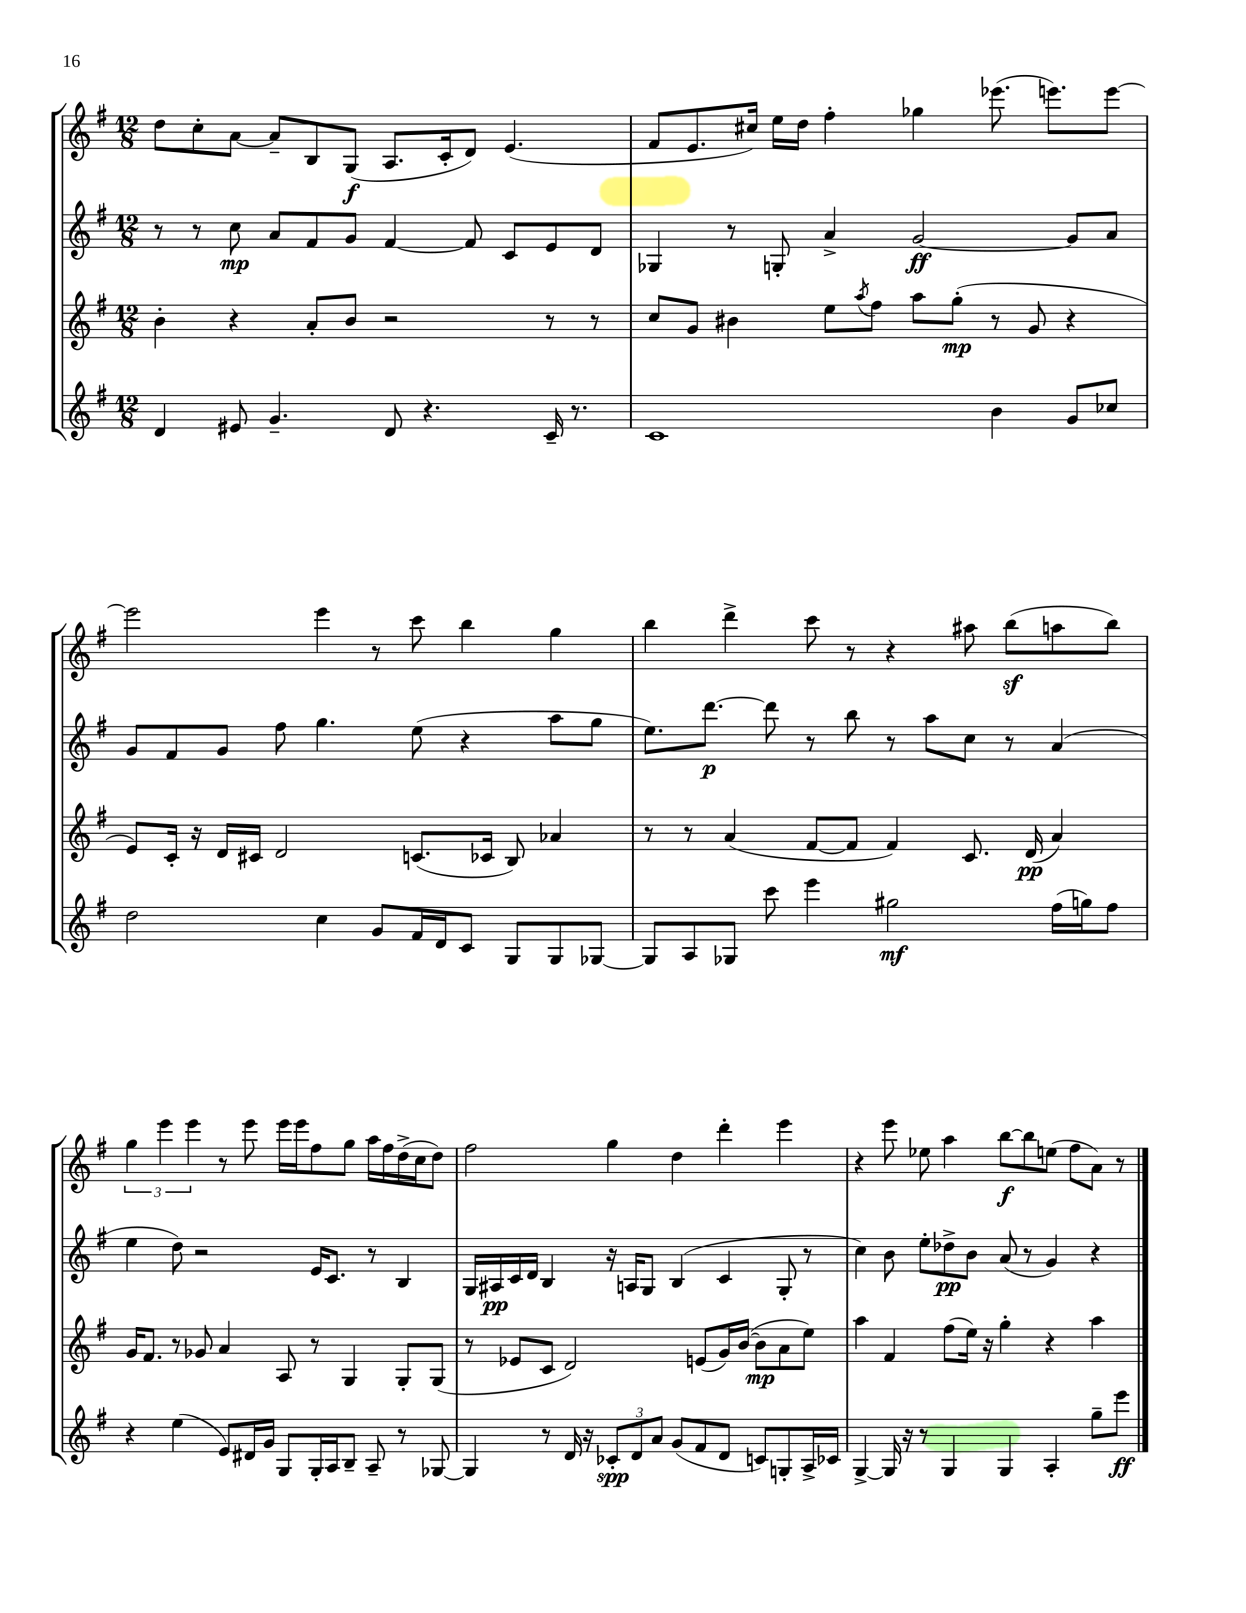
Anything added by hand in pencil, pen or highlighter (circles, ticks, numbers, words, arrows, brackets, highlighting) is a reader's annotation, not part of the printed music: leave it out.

**kern	**dynam	**kern	**dynam	**kern	**dynam	**kern	**dynam
*part4	*part4	*part3	*part3	*part2	*part2	*part1	*part1
*staff4	*staff4	*staff3	*staff3	*staff2	*staff2	*staff1	*staff1
*clefG2	*	*clefG2	*	*clefG2	*	*clefG2	*
*k[f#]	*	*k[f#]	*	*k[f#]	*	*k[f#]	*
*M12/8	*	*M12/8	*	*M12/8	*	*M12/8	*
=26	=26	=26	=26	=26	=26	=26	=26
4d/	.	4b'\	.	8r	.	8dd\L	.
.	.	.	.	8r	.	8cc'\	.
8e#X/	.	4r	.	8cc\	mp	[8a\J	.
4.g~/	.	.	.	8a/L	.	8a~/L]	.
.	.	8a'/L	.	8f#/	.	8B/	.
.	.	8b/J	.	8g/J	.	(8G/J	f
8d/	.	2r	.	[4f#/	.	8.A/L	.
4.r	.	.	.	.	.	.	.
.	.	.	.	.	.	16c'/k	.
.	.	.	.	8f#/]	.	8d/J)	.
.	.	.	.	8c/L	.	(4.e/	.
16c~/	.	8r	.	8e/	.	.	.
8.r	.	.	.	.	.	.	.
.	.	8r	.	8d/J	.	.	.
=27	=27	=27	=27	=27	=27	=27	=27
1c	.	8cc/L	.	4G-X/	.	8f#/L	.
.	.	8g/J	.	.	.	8.e/	.
.	.	4b#X\	.	8r	.	.	.
.	.	.	.	.	.	16cc#X/Jk)	.
.	.	.	.	8Gn'/	.	16ee\LL	.
.	.	.	.	.	.	16dd\JJ	.
.	.	8ee\L	.	4a^/	.	4ff#'\	.
.	.	8qaa/	.	.	.	.	.
.	.	8ff#\J	.	.	.	.	.
.	.	8aa\L	.	[2g/	ff	4gg-X\	.
.	.	(8gg'\J	mp	.	.	.	.
4b\	.	8r	.	.	.	(8.eee-X\	.
.	.	8g/	.	.	.	.	.
.	.	.	.	.	.	8.eeen\L)	.
8g/L	.	4r	.	8g/L]	.	.	.
8cc-X/J	.	.	.	8a/J	.	[8eee\J	.
!!LO:LB:g=z
=28	=28	=28	=28	=28	=28	=28	=28
2dd\	.	8e/L)	.	8g/L	.	2eee\]	.
.	.	16c'/Jk	.	8f#/	.	.	.
.	.	16r	.	.	.	.	.
.	.	16d/LL	.	8g/J	.	.	.
.	.	16c#X/JJ	.	.	.	.	.
.	.	2d/	.	8ff#\	.	.	.
4cc\	.	.	.	4.gg\	.	4eee\	.
8g/L	.	.	.	.	.	8r	.
16f#/L	.	(8.cn/L	.	(8ee\	.	8ccc\	.
16d/J	.	.	.	.	.	.	.
8c/J	.	.	.	4r	.	4bb\	.
.	.	16c-X/Jk	.	.	.	.	.
8G/L	.	8B/)	.	.	.	.	.
8G/	.	4a-X/	.	8aa\L	.	4gg\	.
[8G-X/J	.	.	.	8gg\J	.	.	.
=29	=29	=29	=29	=29	=29	=29	=29
8G-/L]	.	8r	.	8.ee\L)	.	4bb\	.
8A/	.	8r	.	.	.	.	.
.	.	.	.	[8.ddd\J	p	.	.
8G-X/J	.	(4a/	.	.	.	4ddd^\	.
8ccc\	.	.	.	8ddd\]	.	.	.
4eee\	.	[8f#/L	.	8r	.	8ccc\	.
.	.	8f#/J]	.	8bb\	.	8r	.
2gg#X\	mf	4f#/)	.	8r	.	4r	.
.	.	.	.	8aa\L	.	.	.
.	.	8.c/	.	8cc\J	.	8aa#X\	.
.	.	.	.	8r	.	(8bbz\L	.
.	.	(16d/	pp	.	.	.	.
(16ff#\LL	.	4a/)	.	(4a/	.	8aan\	.
16ggn\J)	.	.	.	.	.	.	.
8ff#\J	.	.	.	.	.	8bb\J)	.
!!LO:LB:g=z
=30	=30	=30	=30	=30	=30	=30	=30
4r	.	16g/KL	.	4ee\	.	6gg\	.
.	.	8.f#/J	.	.	.	.	.
.	.	.	.	.	.	6eee\	.
(4ee\	.	8r	.	8dd\)	.	.	.
.	.	.	.	.	.	6eee\	.
.	.	8g-X/	.	2r	.	.	.
8e/L)	.	4a/	.	.	.	8r	.
16d#X/L	.	.	.	.	.	8eee\	.
16g/JJ	.	.	.	.	.	.	.
8G/L	.	8A/	.	.	.	16eee\LL	.
.	.	.	.	.	.	16eee\J	.
16G'/L	.	8r	.	16e/KL	.	8ff#\	.
16A/J	.	.	.	8.c/J	.	.	.
8B~/J	.	4G/	.	.	.	8gg\J	.
8A~/	.	.	.	8r	.	16aa\LL	.
.	.	.	.	.	.	16ff#\	.
8r	.	8G'/L	.	4B/	.	(16dd^\	.
.	.	.	.	.	.	16cc\J	.
[8G-X/	.	(8G/J	.	.	.	8dd\J)	.
=31	=31	=31	=31	=31	=31	=31	=31
4G-/]	.	8r	.	16G/LL	.	2ff#\	.
.	.	.	.	16A#X/	pp	.	.
.	.	8e-X/L	.	16c/	.	.	.
.	.	.	.	16d/JJ	.	.	.
8r	.	8c/J	.	4B/	.	.	.
16d/	.	2d/)	.	.	.	.	.
16r	.	.	.	.	.	.	.
12c-X'/L	spp	.	.	16r	.	4gg\	.
.	.	.	.	16An/KL	.	.	.
12d/	.	.	.	.	.	.	.
.	.	.	.	8G/J	.	.	.
12a/J	.	.	.	.	.	.	.
(8g/L	.	.	.	(4B/	.	4dd\	.
8f#/	.	(8en/L	.	.	.	.	.
8d/J	.	16g/L)	.	4c/	.	4ddd'\	.
.	.	([16b/JJ	.	.	.	.	.
8cn/L)	.	8b\L]	mp	.	.	.	.
8Gn'/	.	8a\	.	8G'/	.	4eee\	.
16A^/L	.	8ee\J)	.	8r	.	.	.
16c-X/JJ	.	.	.	.	.	.	.
=32	=32	=32	=32	=32	=32	=32	=32
[4G^/	.	4aa\	.	4cc\)	.	4r	.
16G/]	.	4f#/	.	8b\	.	8eee\	.
16r	.	.	.	.	.	.	.
8r	.	.	.	8ee'\L	.	8ee-X\	.
4G/	.	(8ff#\L	.	8dd-X^\	pp	4aa\	.
.	.	16ee\Jk)	.	8b\J	.	.	.
.	.	16r	.	.	.	.	.
4G/	.	4gg'\	.	(8a/	.	[8bb\L	f
.	.	.	.	8r	.	8bb\]	.
4A'/	.	4r	.	4g/)	.	(8een\J	.
.	.	.	.	.	.	8ff#\L	.
8gg~\L	.	4aa\	.	4r	.	8a\J)	.
8eee\J	ff	.	.	.	.	8r	.
==	==	==	==	==	==	==	==
*-	*-	*-	*-	*-	*-	*-	*-
